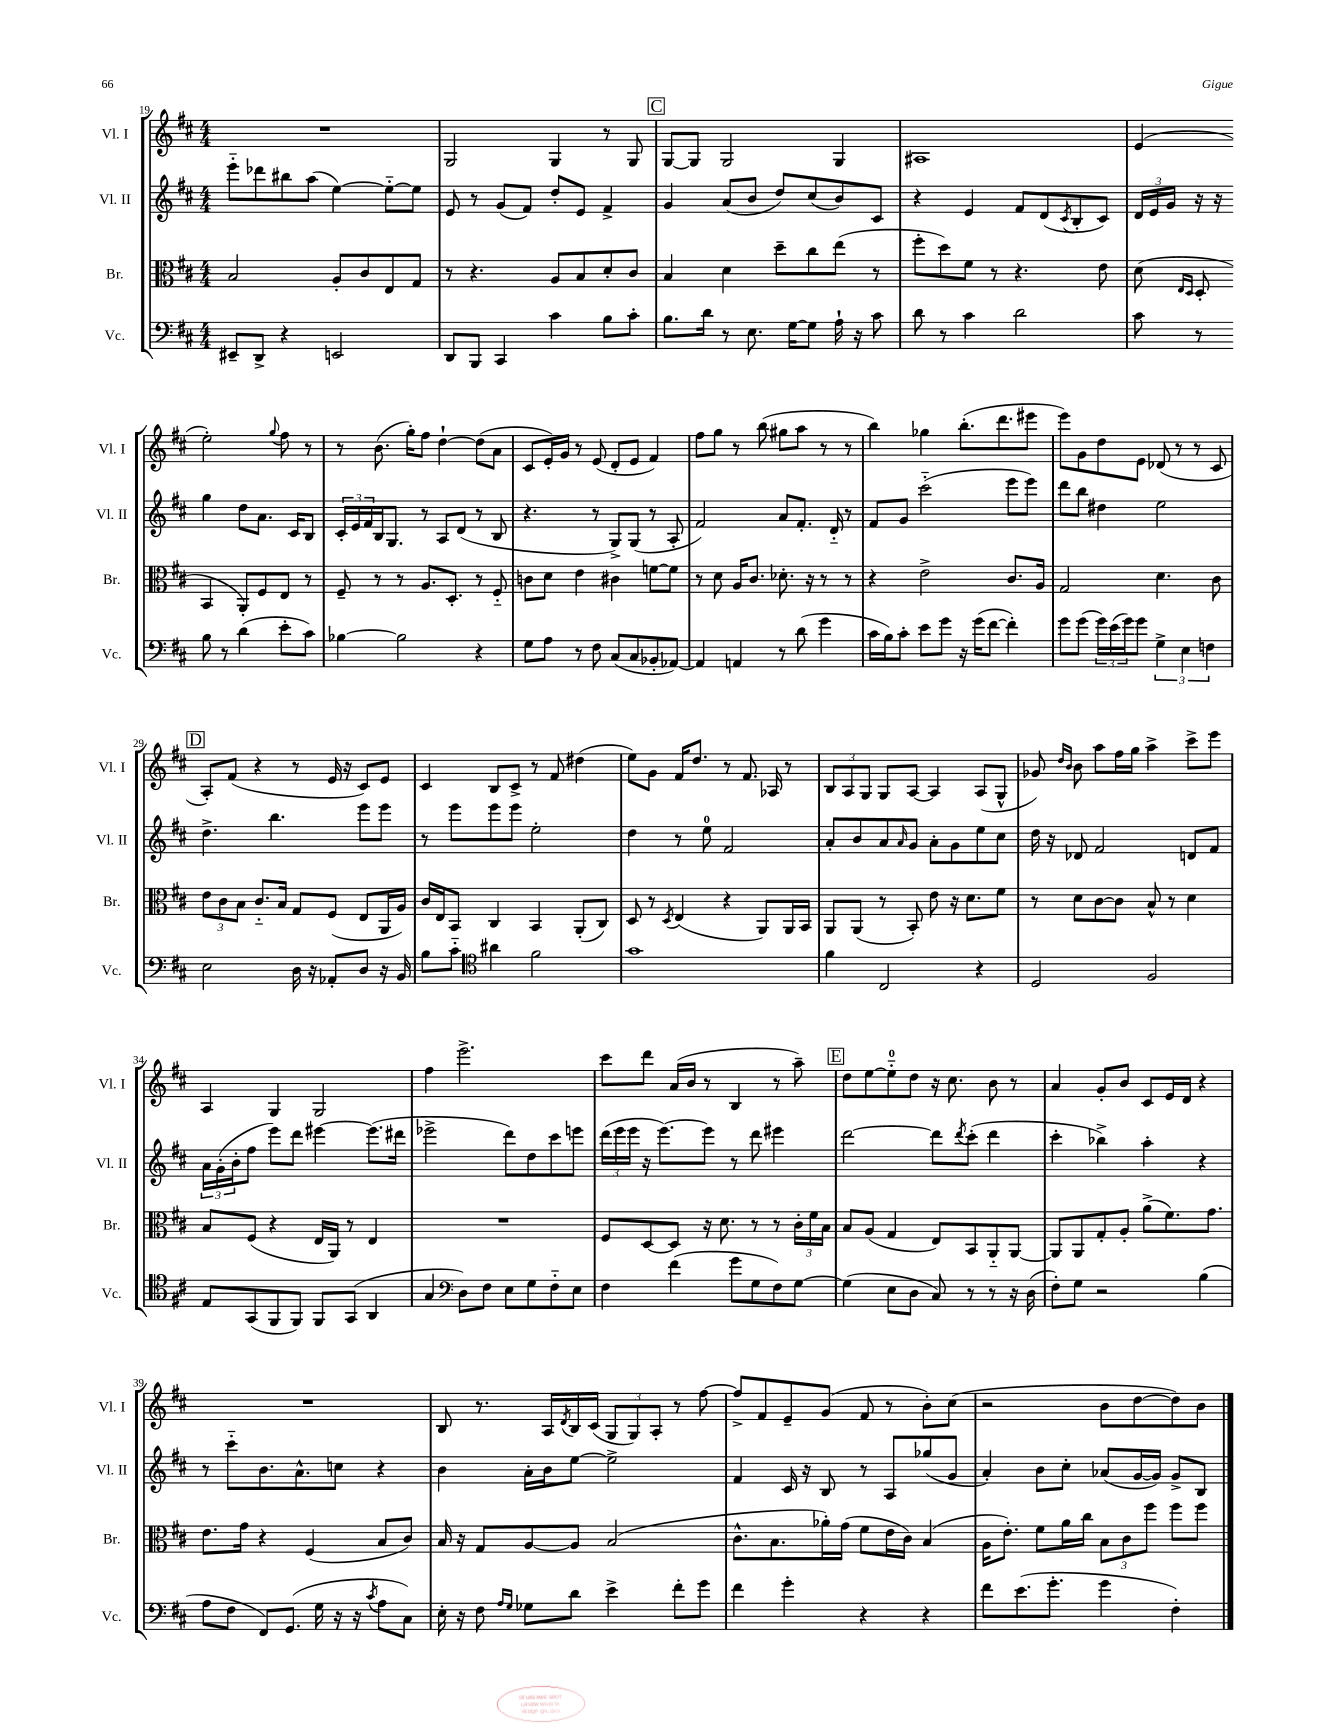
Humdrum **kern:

**kern	**kern	**kern	**kern
*part4	*part3	*part2	*part1
*staff4	*staff3	*staff2	*staff1
*I"Vc.	*I"Br.	*I"Vl. II	*I"Vl. I
*I'Vc.	*I'Br.	*I'Vl. II	*I'Vl. I
*clefF4	*clefC3	*clefG2	*clefG2
*k[f#c#]	*k[f#c#]	*k[f#c#]	*k[f#c#]
*M4/4	*M4/4	*M4/4	*M4/4
=19	=19	=19	=19
8EE#X~/L	2B/	8eee\L	1r
8DD^/J	.	8ddd-X\	.
4r	.	8bb#X\	.
.	.	(8aa\J	.
2EEn/	8A'/L	[4ee\)	.
.	8c#/	.	.
.	8E/	8ee\L_	.
.	8G/J	8ee\J]	.
=20	=20	=20	=20
8DD/L	8r	8e/	2G/
8BBB/J	4.r	8r	.
4CC#/	.	(8g/L	.
.	.	8f#/J)	.
4c#\	8A/L	8dd'/L	4G/
.	8B/	8e/J	.
8B\L	8d'/	4f#^/	8r
8c#'\J	8c#/J	.	8G/
!!LO:REH:place=s1:t=C
=21	=21	=21	=21
8.B\L	4B/	4g/	[8G/L
.	.	.	8G/J]
16d\Jk	.	.	.
8r	4d\	(8a/L	2G/
8.E\	.	8b/J	.
.	8dd~\L	8dd/L)	.
[16G\KL	.	.	.
8G\J]	8cc#\	(8cc#/	.
16A`\	(8ee\J	8b/)	4G/
16r	.	.	.
8c#\	8r	8c#/J	.
=22	=22	=22	=22
8d\	8ff#'\L	4r	1A#X
8r	8dd\)	.	.
4c#\	8f#\J	4e/	.
.	8r	.	.
2d\	4.r	8f#/L	.
.	.	(8d/	.
.	.	8qc#/	.
.	.	8B'/	.
.	8e\	8c#/J)	.
=23	=23	=23	=23
8c#\	(8d\	24d/LL	(4e/
.	.	24e/	.
.	.	24g/JJ	.
.	16qqE/LL	.	.
.	16qqD/JJ	.	.
8r	8D'/	16r	.
.	.	16r	.
8B\	4BB/	4gg\	2ee'\)
8r	.	.	.
(4d\	8AA'/L)	8dd\L	.
.	8F#/	8.a\J	.
.	.	.	8qqgg/
8e'\L	8E/J	.	8ff#\
.	.	16c#/KL	.
8c#\J)	8r	8B/J	8r
!!LO:LB:g=z
=24	=24	=24	=24
[4B-X\	8F#~/	24c#'/LL	8r
.	.	24e/	.
.	.	24f#/	.
.	8r	16B/J	(8.b\
.	.	8.G/J	.
2B-\]	8r	.	.
.	.	.	16gg'\KL)
.	8.A/L	8r	8ff#\J
.	.	8A/L	[4dd`\
.	8.D'/J	.	.
.	.	(8d/J	.
4r	8r	8r	(8dd\L]
.	8F#/	8B/	8a\J
=25	=25	=25	=25
8G\L	8cn\L	4.r	8c#/L
8A\J	8d\J	.	16e'/L)
.	.	.	16g/JJ
8r	4e\	.	8r
8F#\	.	8r	(8e/
(8C#/L	4c#X\	8G^/L)	8d'/L
8C#/	.	(8G/J	8e/J
8BB-X'/	[8fn\L	8r	4f#/)
[8AA-X/J)	8f\J]	8A'/	.
=26	=26	=26	=26
4AA-/]	8r	2f#/)	8ff#\L
.	8d\	.	8gg\J
4AAn/	16A/KL	.	8r
.	8.c#/J	.	.
.	.	.	(8bb\
8r	8.d-X'\	8a/L	8gg#X\L
(8d\	.	8.f#'/J	8aa\J
.	16r	.	.
4g\	8r	.	8r
.	.	16d/	.
.	8r	8r	8r
=27	=27	=27	=27
16c#\LL	4r	8f#/L	4bb\)
16B\J)	.	.	.
8c#'\J	.	8g/J	.
8e\L	2e^\	(2ccc#\	4gg-X\
8g\J	.	.	.
16r	.	.	(8.bb'\L
(16g\KL	.	.	.
[8f#\J	.	.	.
.	.	.	8.ddd\
4f#'\])	8.c#/L	8eee\L	.
.	.	8eee\J)	8eee#X\J
.	16A/Jk	.	.
=28	=28	=28	=28
8g\L	2G/	8ddd\L	8eee\L)
(8g\J	.	8bb\J	8g\
24g\LL)	.	4dd#X\	8dd\
(24e\	.	.	.
24g\J)	.	.	.
8g\J	.	.	8e\J
6G^\	4.d\	2ee\	(8d-X/
.	.	.	8r
6E\	.	.	.
.	.	.	8r
6Fn\	.	.	.
.	8c#\	.	8c#/
!!LO:LB:g=z
!!LO:REH:place=s1:t=D
=29	=29	=29	=29
2E\	12e\L	4.dd^\	8A'/L)
.	12c#\	.	.
.	.	.	(8f#/J
.	12B\J	.	.
.	8.c#/L	.	4r
.	.	4.bb\	.
.	16B/Jk	.	.
16D\	8G/L	.	8r
16r	.	.	.
8AA-X'/L	(8F#/J	.	16e/
.	.	.	16r
8D/J	8E/L	8eee\L	8c#/L)
16r	16AA/L	8eee\J	8e/J
16BB/	16A/JJ)	.	.
=30	=30	=30	=30
8B\L	16c#/LL	8r	4c#/
.	16E/J	.	.
8c#\J	8BB/J	8eee\L	.
*clefC4	*	*	*
4a#X\	4C#/	8eee\	8B/L
.	.	8eee\J	8c#^/J
2f#\	4BB/	2ee'\	8r
.	.	.	8f#/
.	(8AA'/L	.	(4dd#X\
.	8C#/J)	.	.
=31	=31	=31	=31
1g	8D/	4dd\	8ee\L)
.	8r	.	8g\J
.	8qD/	.	.
.	(4E/	8r	16f#/KL
.	.	.	8.dd/J
.	.	8ee\	.
.	4r	2f#/	8r
.	.	.	8.f#/
.	8AA/L)	.	.
.	.	.	16A-X/
.	16AA/L	.	8r
.	16BB/JJ	.	.
=32	=32	=32	=32
4f#\	8AA/L	8a'/L	12B/L
.	.	.	12A/
.	(8AA/J	8b/	.
.	.	.	12G/J
2C#/	8r	8a/	8G/L
.	.	16qqa/	.
.	8BB'/)	8g/J	[8A/J
.	8e\	8a'\L	4A/]
.	16r	8g\	.
.	8.d\L	.	.
4r	.	8ee\	(8A/L
.	8f#\J	8cc#\J	8G^^/J
=33	=33	=33	=33
2D/	8r	16dd\	8g-X/)
.	.	16r	.
.	.	.	16qqdd/LL
.	.	.	16qqb/JJ
.	8d\L	8d-X/	8b\
.	[8c#\	2f#/	8aa\L
.	8c#\J]	.	16ff#\L
.	.	.	16gg\JJ
2F#/	8B^^/	.	4aa^\
.	8r	.	.
.	4d\	8dn/L	8ccc#^\L
.	.	8f#/J	8eee\J
!!LO:LB:g=z
=34	=34	=34	=34
8E/L	8B/L	24a\LL	4A/
.	.	(24g'\	.
.	.	24b'\J	.
(8GG/	(8F#/J	8ff#\J	.
8FF#/	4r	8eee\L)	4G/
8FF#/J)	.	8ddd\J	.
8FF#/L	16E/LL	[4eee#X\	2G/
.	16AA/JJ)	.	.
(8GG/J	8r	.	.
4AA/	4E/	(8.eee#\L]	.
.	.	16ddd#X\Jk	.
=35	=35	=35	=35
4G/	1r	2eee-X^\	4ff#\
*clefF4	*	*	*
8D\L)	.	.	2.eee^\
8F#\J	.	.	.
8E\L	.	8ddd\L)	.
8G\	.	8dd\	.
8F#\	.	8ccc#\	.
8E\J	.	8eeen\J	.
=36	=36	=36	=36
4F#\	8F#/L	(24ddd\LL	8ccc#\L
.	.	24eee\	.
.	.	24eee\JJ	.
.	[8D/	16r	8ddd\J
.	.	[8.eee\L)	.
(4f#\	8D/J]	.	(16a/LL
.	.	.	16b/JJ
.	16r	8eee\J]	8r
.	8.d\	.	.
8g\L	.	8r	4B/
8G\	8r	8ddd\	.
8F#\)	8r	4eee#X\	8r
[8G\J	24c#'\LL	.	8aa~\)
.	24f#\	.	.
.	24B\JJ	.	.
!!LO:REH:place=s1:t=E
=37	=37	=37	=37
(4G\]	8B/L	[2ddd\	8dd\L
.	(8A/J	.	[8ee\
8E\L	4G/	.	8ee\]
8D\J	.	.	8dd\J
8C#/)	8E/L)	8ddd\L]	16r
.	.	.	8.cc#\
.	.	8qddd/	.
8r	8BB/	(8ccc#'\J	.
8r	8AA/	4ddd\	8b\
16r	[8AA/J	.	8r
(16D\	.	.	.
=38	=38	=38	=38
8F#'\L)	8AA/L]	4ccc#'\	4a/
8G\J	8AA/	.	.
2r	8G'/	4bb-X^\)	8g'/L
.	8A'/J	.	8b/J
.	(8a^\L	4aa'\	8c#/L
.	8.f#\)	.	16e/L
.	.	.	16d/JJ
(4B\	.	4r	4r
.	8.g\J	.	.
!!LO:LB:g=z
=39	=39	=39	=39
8A\L	8.e\L	8r	1r
8F#\J	.	8ccc#\L	.
.	16g\Jk	.	.
8FF#/L)	4r	8.b\	.
(8.GG/J	.	.	.
.	.	8.a^^\	.
.	(4F#/	.	.
16G\	.	.	.
16r	.	8ccn\J	.
16r	.	.	.
8qc#/	.	.	.
8A\L	8B/L	4r	.
8C#\J)	8c#/J)	.	.
=40	=40	=40	=40
16E'\	16B/	4b\	8B/
16r	16r	.	.
8F#\	8G/L	.	8.r
16qqA/LL	.	.	.
16qqG/JJ	.	.	.
8G-X\L	[8A/	16a'\LL	.
.	.	16b\J	16A/LL
.	.	.	8qd/
8d\J	8A/J]	[8ee\J	16B/
.	.	.	(16c#/JJ
4e^\	(2B/	2ee^\]	12G/L
.	.	.	12G/)
.	.	.	12A'/J
8f#'\L	.	.	8r
8g\J	.	.	[8ff#\
=41	=41	=41	=41
4f#\	8.c#^^\L	4f#/	8ff#^/L]
.	.	.	8f#/
.	8.B\	.	.
4g'\	.	16c#/	8e~/
.	.	16r	.
.	16a-X'\L)	8B/	(8g/J
.	(16g\JJ	.	.
4r	8f#\L	8r	8f#/
.	16e\L	8A/L	8r
.	16c#\JJ)	.	.
4r	(4B/	(8gg-X/	8b'\L)
.	.	8g/J	(8cc#\J
=42	=42	=42	=42
8f#\L	16A\KL	4a'/)	2r
.	8.e'\J)	.	.
(8.e\	.	.	.
.	8f#\L	8b\L	.
8.g'\J	.	.	.
.	16a\L	8cc#'\J	.
.	16cc#\JJ	.	.
4g\	12B\L	(8a-X/L	8b\L
.	12c#\	.	.
.	.	[16g/L	[8dd\
.	12ff#\J	.	.
.	.	16g/JJ])	.
4F#'\)	8ff#\L	8g^/L	8dd\])
.	8ff#\J	8B/J	8b\J
==	==	==	==
*-	*-	*-	*-
